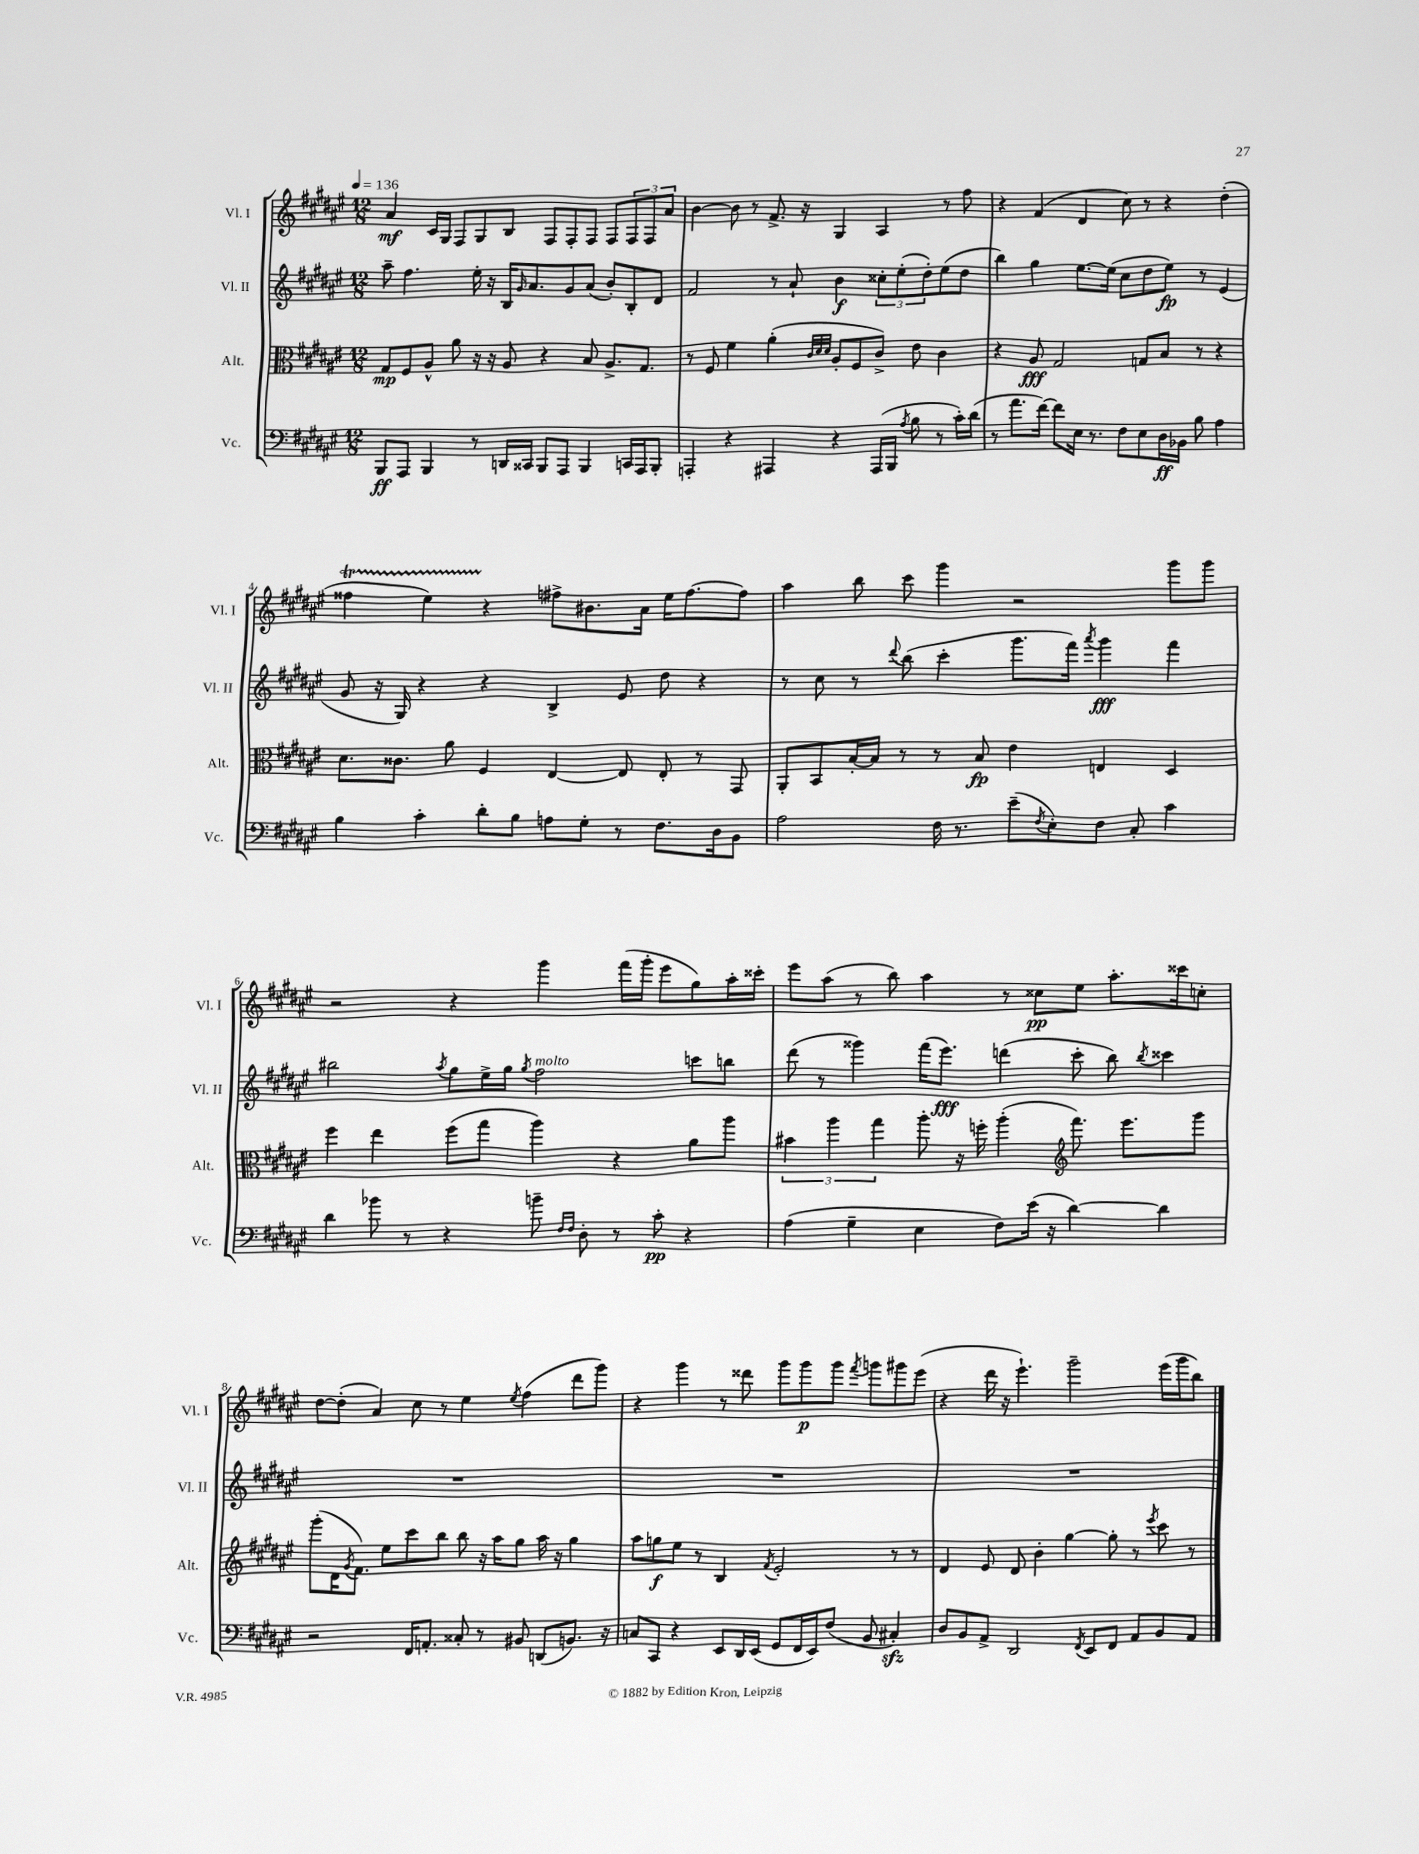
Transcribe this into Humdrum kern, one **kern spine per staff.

**kern	**kern	**kern	**kern
*staff4	*staff3	*staff2	*staff1
*clefF4	*clefC3	*clefG2	*clefG2
*k[f#c#g#d#a#e#]	*k[f#c#g#d#a#e#]	*k[f#c#g#d#a#e#]	*k[f#c#g#d#a#e#]
*M12/8	*M12/8	*M12/8	*M12/8
*MM136	*MM136	*MM136	*MM136
8BBB	8G#	8aa#~	4a#
8AAA#	8F#	4.ff#	.
4BBB	8A#^^	.	16c#
.	.	.	16G#
.	8a#	.	8F#
8r	16r	16ee#'	8G#
.	16r	16r	.
16DD	8A#	16B	8B
.	.	16qqg#	.
16CC##	.	8.a#	.
8BBB	4r	.	8F#
8AAA#	.	8g#	8F#'
4BBB	8B	(8a#	8F#
.	8.A#^	8b')	8F#
16CC	.	8B'	12F#
16AAA#	8.G#	.	.
.	.	.	12F#
8BBB'	.	8d#	.
.	.	.	12a#
=	=	=	=
4AAA'	8r	2f#	[4b
.	8F#	.	.
4r	4f#	.	8b]
.	.	.	8r
4AAA#	(4a#'	8r	8.f#^
.	.	8a#`	.
.	.	.	16r
.	32qqc#	.	.
.	32qqd#	.	.
.	32qqd#	.	.
4r	8A#'	4b	4G#
.	8F#	.	.
(16AAA#	8c#^)	12cc##'	4A#
16BBB	.	.	.
.	.	(12ee#'	.
8qA#	.	.	.
8B	8e#	.	.
.	.	12dd#')	.
8r	4c#	(8ee#	8r
16c#')	.	8dd#	8ff#
(16d#	.	.	.
=	=	=	=
8r	4r	4bb)	4r
8.a#	.	.	.
.	8A#	4gg#	(4f#
[16f#)	.	.	.
8f#]	2G#	.	.
16E#	.	[8.ee#	4d#
8.r	.	.	.
.	.	(16ee#]	.
8F#	.	8cc#	8cc#)
8E#	8G	8dd#	8r
16D#	8B	8ee#)	4r
16BB-	.	.	.
8B	8r	8r	.
4A#	4r	(4e#	(4dd#'
=	=	=	=
4B	8.d#	8g#	4ff##
.	.	16r	.
.	8.c##	16G#)	.
4c#'	.	4r	4ee#)
.	8a#	.	.
8d#'	4F#	4r	4r
8B	.	.	.
8A	[4E#	4B^	8ff#^
8G#'	.	.	8.b#
8r	8E#]	8e#	.
.	.	.	16a#
8.F#	8E#'	8dd#	16ee#
.	.	.	[8.ff#
.	8r	4r	.
16D#	.	.	.
8BB	8GG#	.	8ff#]
=	=	=	=
2A#	8AA#'	8r	4aa#
.	8BB	8cc#	.
.	[16B'	8r	8bb
.	16B]	.	.
.	.	8qqddd#	.
.	8r	(8bb	8ccc#
16F#	8r	4ccc#'	4ggg#
8.r	.	.	.
.	8B	.	.
(8e#~	4e#	8.ggg#	2r
8qF#	.	.	.
8E#')	.	.	.
.	.	16fff#)	.
.	.	8qaaa#	.
8F#	4E	4ggg#	.
8C#'	.	.	.
4c#	4D#	4fff#	8ggg#
.	.	.	8ggg#
=	=	=	=
4d#	4ff#	2bb#	2r
8b-	4ee#	.	.
8r	.	.	.
.	.	8qaa#	.
4r	(8ff#	8gg#	4r
.	8gg#	16ee#^	.
.	.	16gg#	.
.	.	8qgg#	.
8b~	4aa#)	2ff#	4ggg#
16qqF#	.	.	.
16qqF#	.	.	.
8D#'	.	.	.
8r	4r	.	(16fff#
.	.	.	16ggg#'
8c#'	.	.	8eee#
4r	8a#	8ccc	8gg#)
.	8aa#	8bb	16aa#'
.	.	.	16ccc##'
=	=	=	=
(4A#	6b#	(8ddd#	8eee#
.	.	8r	(8aa#
.	6aa#	.	.
4G#~	.	4ggg##)	8r
.	6gg#	.	.
.	.	.	8bb)
4E#	8aa#'	(16fff#	4aa#
.	.	8.eee#)	.
.	16r	.	.
.	16ff'	.	.
8F#)	(4aa#'	(4ddd	8r
(16e#	.	.	8cc##
16r	.	.	.
*	*clefG2	*	*
[4d#)	8.fff#)	8ccc#'	8ee#
.	.	8bb)	8.aa#'
.	8.eee#	.	.
.	.	8qbb	.
4d#]	.	4ccc##	.
.	.	.	16ccc##
.	8ggg#	.	8cc'
=	=	=	=
2r	(8ggg#'	1.r	[8dd#
.	16d#	.	(8dd#']
.	8qg#	.	.
.	8.f#)	.	.
.	.	.	4a#)
.	8ee#	.	.
16FF#	8ccc#	.	8cc#
8.AA'	.	.	.
.	8bb	.	8r
8C##'	8bb	.	4ee#
8r	16r	.	.
.	16aa#	.	.
.	.	.	8qee#
8BB#	8gg#	.	(4ff#
(8DD	16aa#	.	.
.	16r	.	.
8.BB)	4gg#	.	8ddd#
.	.	.	8ggg#)
16r	.	.	.
=	=	=	=
8C	8aa#	1.r	4r
8CC#	8gg	.	.
4r	8ee#	.	4ggg#
.	8r	.	.
8EE#	4B	.	8r
16DD#	.	.	8ddd##
(16EE#	.	.	.
.	8qf#	.	.
8GG#	2e#'	.	8ggg#
16FF#	.	.	8ggg#
16EE#)	.	.	.
(8F#	.	.	8ggg#
.	.	.	8qfff#
8BB	.	.	8ggg
4C#')	8r	.	8ggg#
.	8r	.	(8eee#
=	=	=	=
8D#	4d#	1.r	4r
8BB	.	.	.
8AA#^	8e#	.	16ddd#
.	.	.	16r
2DD#	8d#	.	4.eee#`)
.	4b'	.	.
.	[4gg#	.	2ggg#~
8qFF#	.	.	.
8EE#	.	.	.
8FF#	8gg#']	.	.
8AA#	8r	.	.
.	8qeee#	.	.
8BB	8ccc#	.	(16eee#
.	.	.	16ggg#
8AA#	8r	.	8bb)
==	==	==	==
*-	*-	*-	*-
